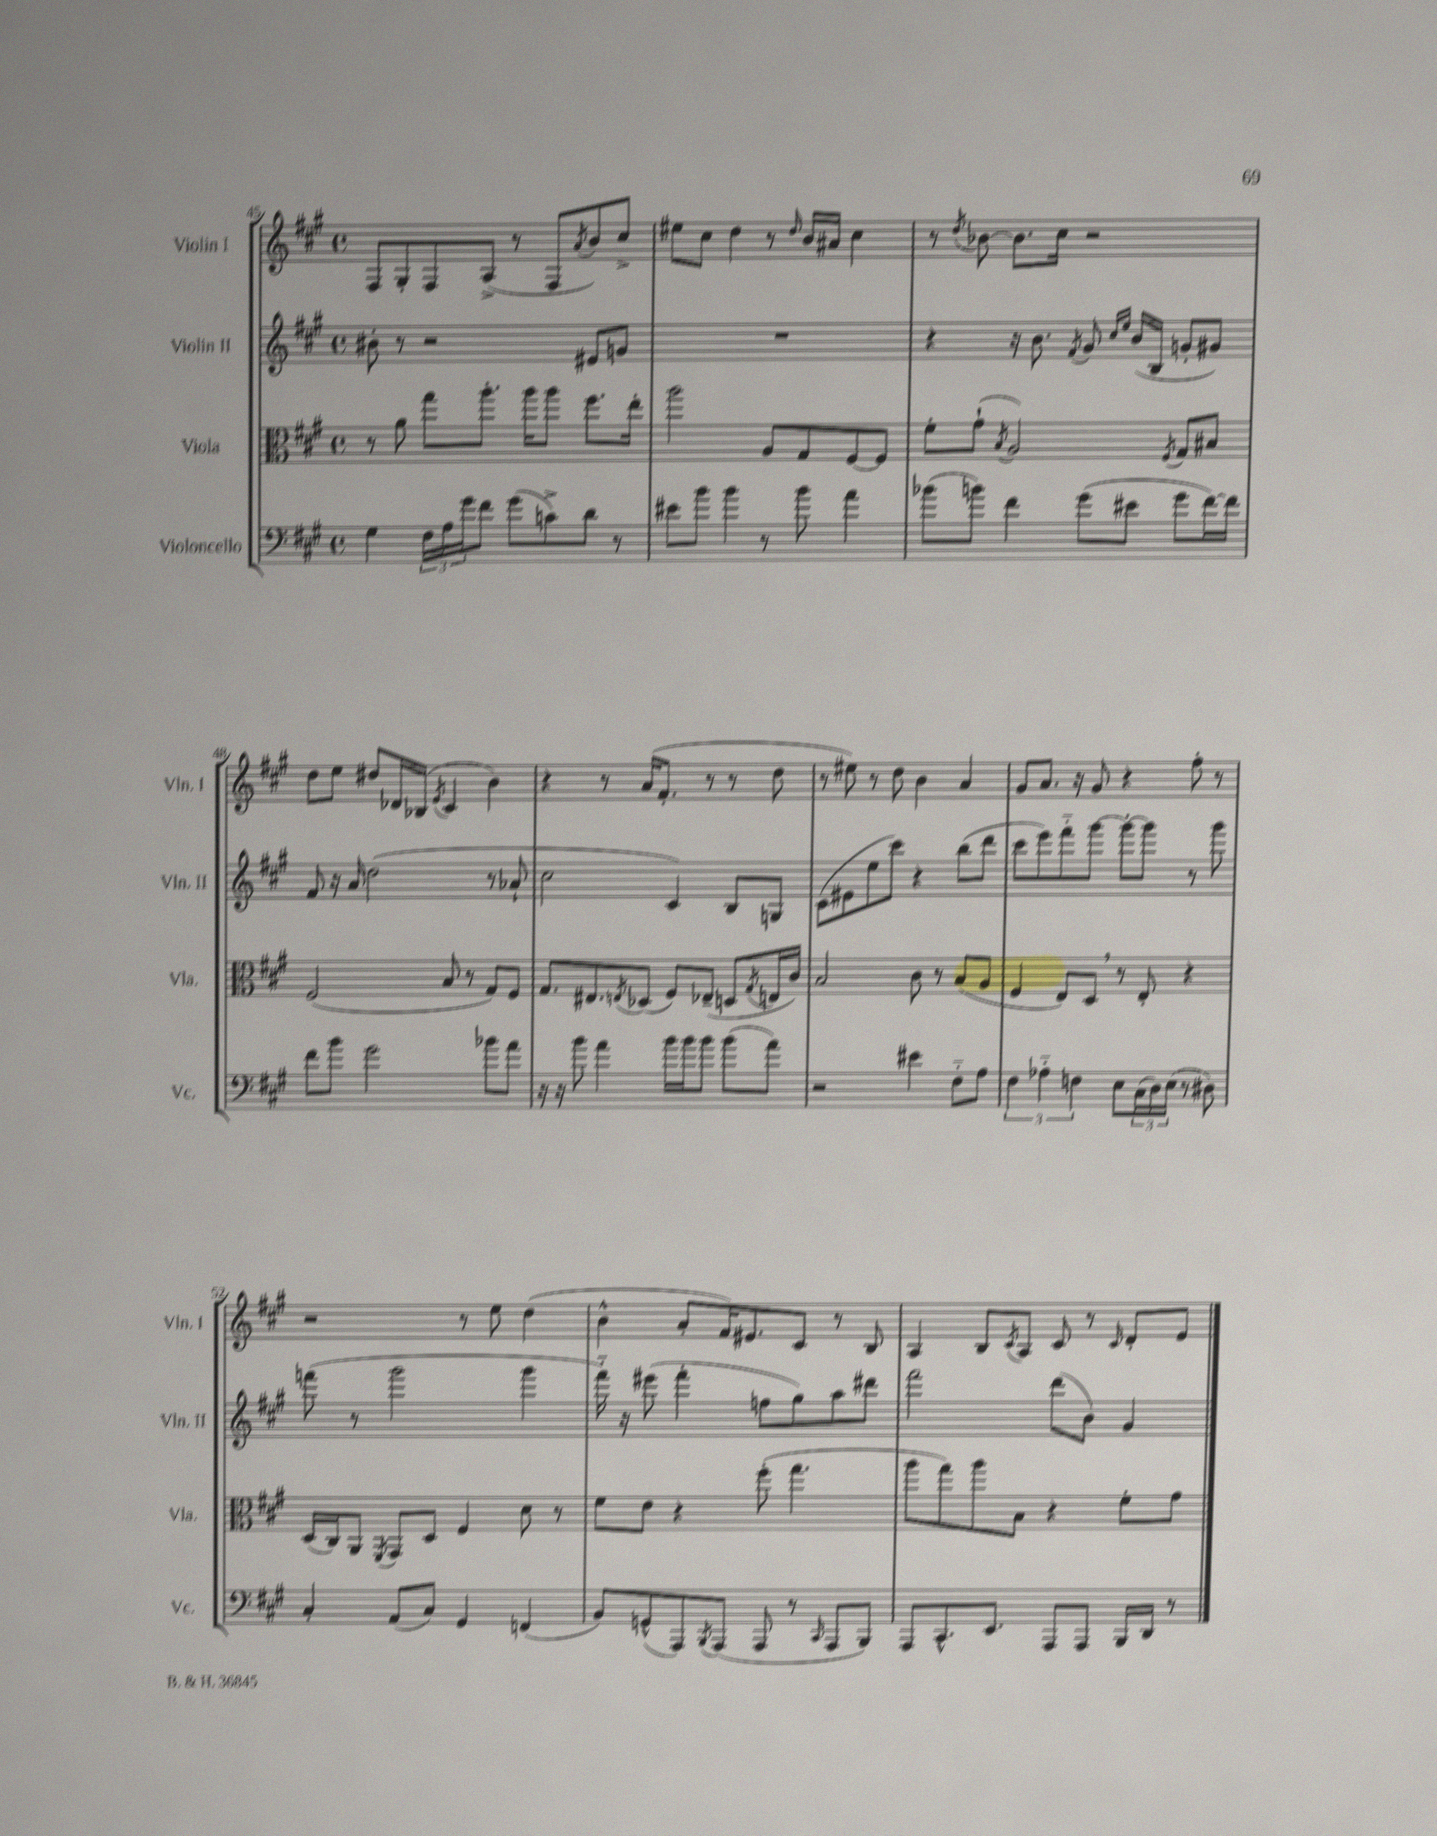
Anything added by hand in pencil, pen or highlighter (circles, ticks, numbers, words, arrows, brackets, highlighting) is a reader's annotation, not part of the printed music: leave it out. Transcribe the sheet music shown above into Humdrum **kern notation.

**kern	**kern	**kern	**kern
*staff4	*staff3	*staff2	*staff1
*clefF4	*clefC3	*clefG2	*clefG2
*k[f#c#g#]	*k[f#c#g#]	*k[f#c#g#]	*k[f#c#g#]
*M4/4	*M4/4	*M4/4	*M4/4
*met(c)	*met(c)	*met(c)	*met(c)
4G#\	8r	8b#'\	8F#/L
.	8a\	8r	8G#'/
24F#\LL	8gg#\L	2r	8F#/
24A\	.	.	.
24g#\J	.	.	.
8f#\J	8.aa'\J	.	(8A^/J
(8g#\L	.	.	8r
.	16aa\LK	.	.
8c^\)	8aa\J	.	8F#/L
.	.	.	8qa/
8d\J	8.ff#\L	8e#/L	8b/)
8r	.	8g/J	8cc#^/J
.	16ee'\Jk	.	.
=	=	=	=
8e#\L	2aa\	1r	8ee#\L
8b\J	.	.	8cc#\J
4b\	.	.	4dd\
8r	8A/L	.	8r
.	.	.	16qqdd/
8b\	8G#/	.	16b/LL
.	.	.	16a#/JJ
4a\	[8F#/	.	4cc#\
.	8F#/]J	.	.
=	=	=	=
(8b-\L	8f#'\L	4r	8r
.	.	.	8qdd/
8b\J)	(8g#`\J	.	[8b-\
.	8qB/	.	.
4f#\	2A/)	16r	8.b-\]L
.	.	8.b\	.
.	.	.	16cc#\Jk
.	.	8qf#/	.
(8g#\L	.	8g#/	2r
.	.	16qqcc#/LL	.
.	.	16qqee/JJ	.
8e#\J	.	(16b/LL	.
.	.	16B/JJ	.
.	8qF#/	.	.
8g#\L	8G#/L	8g'/L	.
[16f#\L)	8B#/J	8g#/J)	.
16f#\]JJ	.	.	.
=	=	=	=
8f#\L	(2F#/	8f#/	8dd\L
8b\J	.	16r	8ee\J
.	.	16a/	.
2g#\	.	(2dd\	8dd#/L
.	.	.	16d-/L
.	.	.	(16B-/JJ
.	.	.	8qe/
.	8B/	.	4c#/
.	8r	.	.
8b-\L	8G#/L)	8r	4b\)
8a\J	8F#/J	8a-`/	.
=	=	=	=
16r	8.G#/L	2cc#\	4r
16r	.	.	.
8b\	.	.	.
.	8.E#/	.	.
4a\	.	.	8r
.	8qE/	.	.
.	(8D-/J	.	(16a/LK
.	.	.	8.f#'/J
16b\LL	8F#/L)	4c#/)	.
16b\J	.	.	.
8b\J	(8E-~/J	.	8r
(8b\L	8D/L	8B/L	8r
.	8qG#/	.	.
8a\J)	16E/L	8G/J	8dd\
.	16c#/JJ)	.	.
=	=	=	=
2r	2B/	(8c#\L	8r
.	.	8e#\	8ee#\)
.	.	8ee\	8r
.	.	8ccc#\J)	8dd\
4e#\	8c#\	4r	4b\
.	8r	.	.
8F#'~\L	(8B/L	(8bb\L	4a/
8A\J	8A/J	8ddd\J	.
=	=	=	=
6F#\	4F#/	8ccc#\L	8g#/L
.	.	8eee\)	8.a/J
6A-'~\	.	.	.
.	8E/L)	8fff#'~\	.
.	.	.	16r
6F\	.	.	.
.	8D/J	[8ggg#\J	8g#/
8E\L	8r	8ggg#'\_L	4r
(24C#\L	8E'/	8ggg#\]J	.
24D\)	.	.	.
(24E\JJ	.	.	.
8r	4r	8r	8ff#'\
8D#\)	.	8ggg#\	8r
=	=	=	=
4C#'/	(16D/LL	(8fff\	2r
.	16C#/J)	.	.
.	8AA/J	8r	.
.	8qFF#/	.	.
(8AA/L	8GG#/L	2ggg#\	.
8C#/J)	8D/J	.	.
4GG#/	4F#/	.	8r
.	.	.	8ee\
(4FF/	8d\	4ggg#\	(4dd\
.	8r	.	.
=	=	=	=
8BB/L)	8f#\L	16fff#'~\)	4b^^\
.	.	16r	.
(8GG^^/	8e\J	(8eee#\	.
8AAA/)	4r	4fff#'\	8a'/L
8qBBB/	.	.	.
(8AAA/J	.	.	16f#/K)
.	.	.	8.e#/
8AAA/	(8ff#'\	8ff\L	.
8r	4.gg#\	8gg#\)	8c#/J
16qqCC#/	.	.	.
8AAA/L	.	8aa\	8r
8BBB/J)	.	8ddd#\J	8B/
=	=	=	=
8AAA/L	8aa\L	2fff#\	4A/
8.CC#^^/	8gg#\)	.	.
.	8aa\	.	8B/L
8.EE/J	.	.	.
.	.	.	8qc#/
.	8B\J	.	8A/J
8AAA/L	4r	(8ddd\L	8c#/
8AAA/J	.	8b\J)	8r
.	.	.	16qqc#/
16BBB/LL	8f#'\L	4g#/	8d'/L
16DD/JJ	.	.	.
8r	8g#\J	.	8e/J
==	==	==	==
*-	*-	*-	*-
